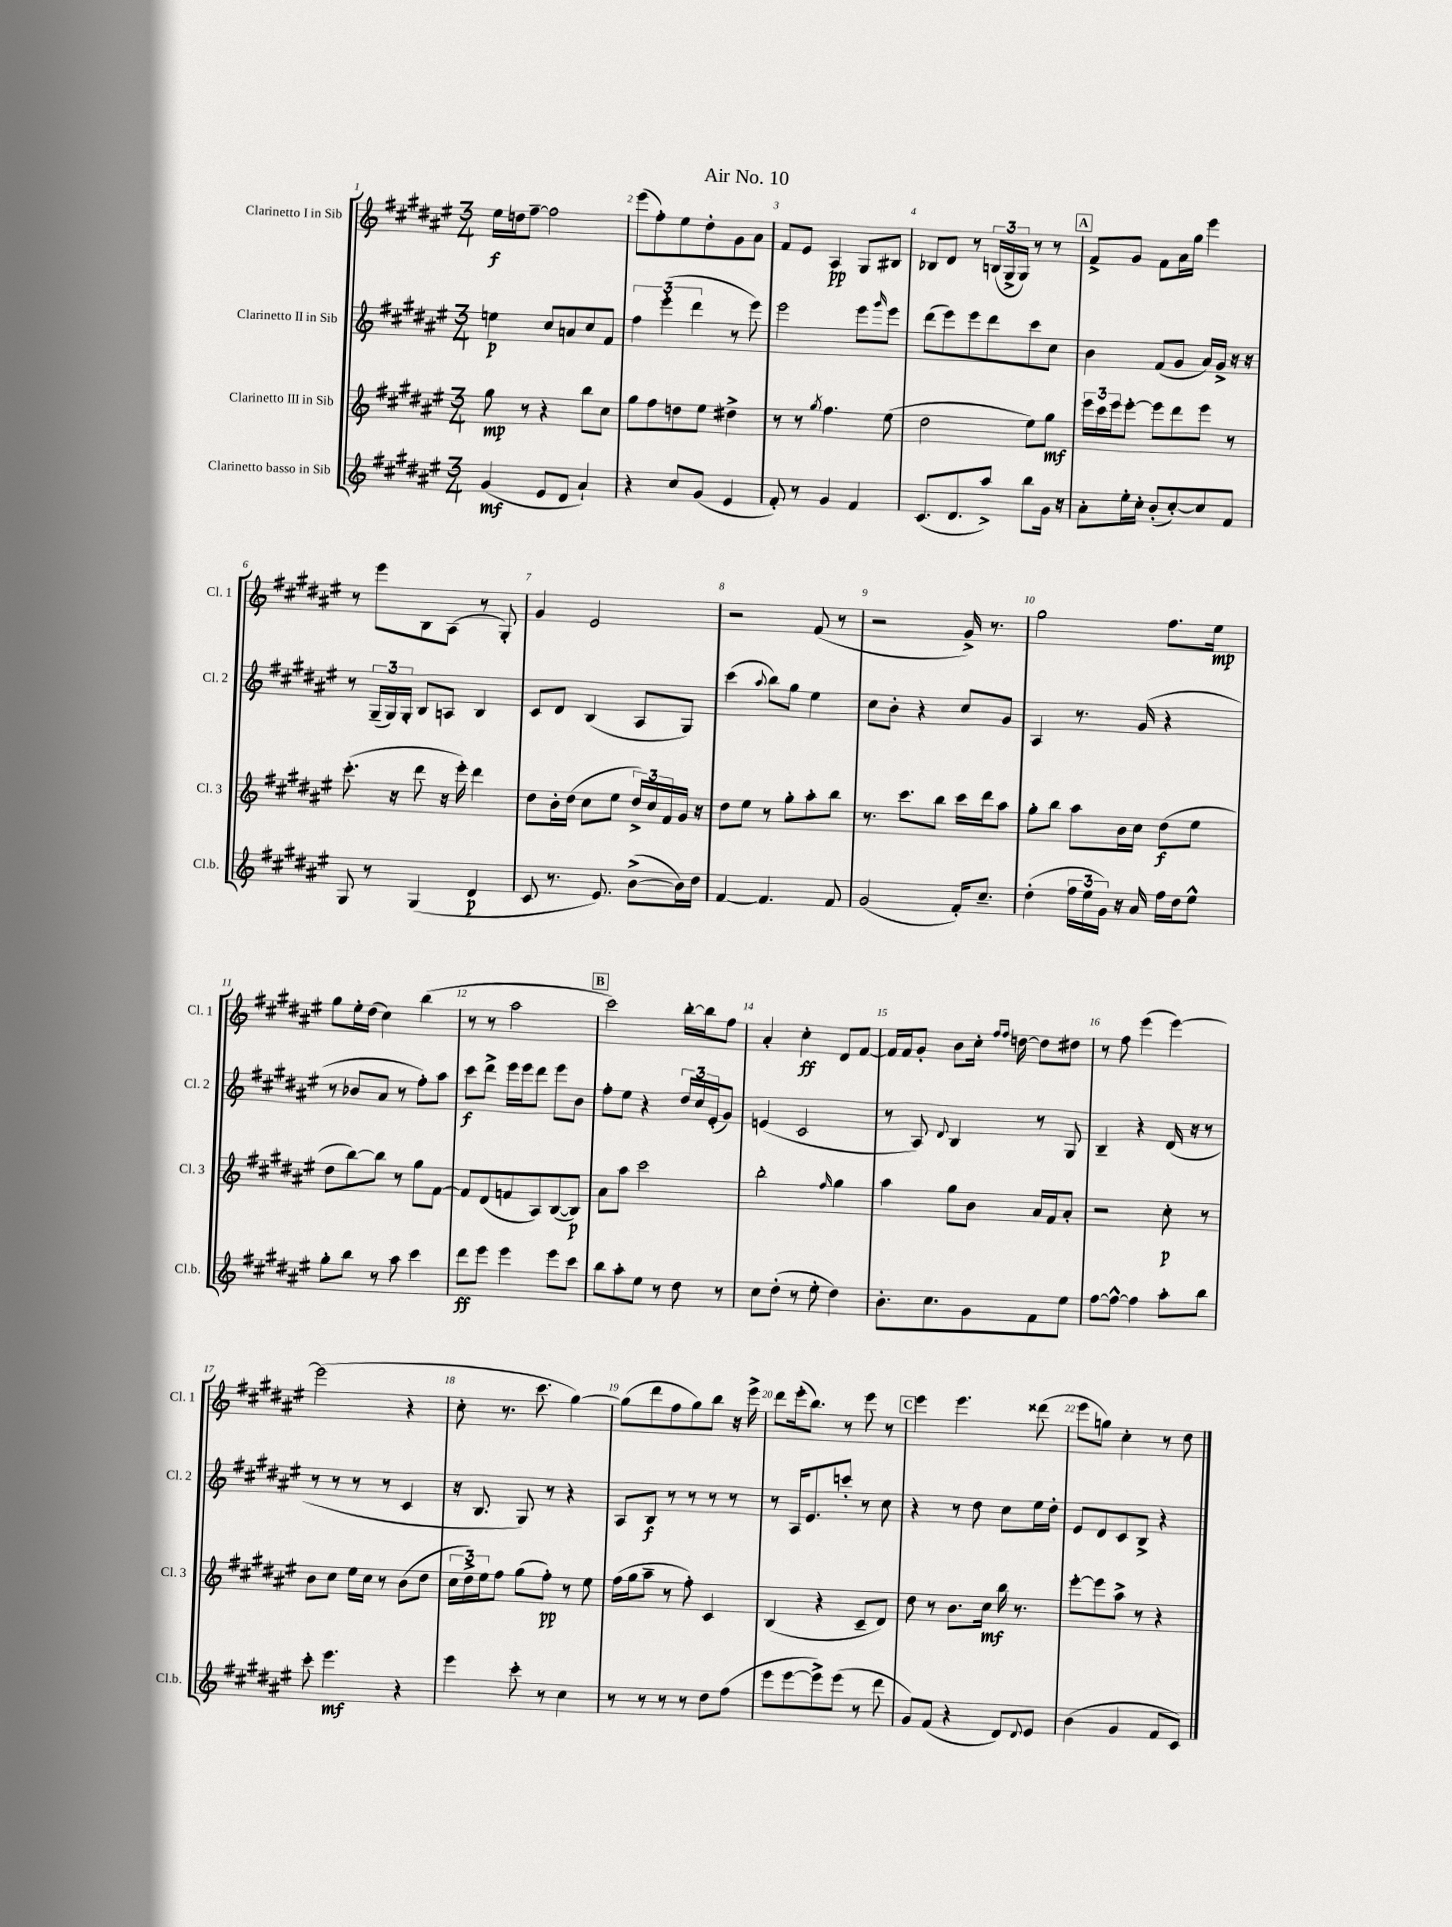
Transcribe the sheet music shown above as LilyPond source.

\header { title = "Air No. 10" }
<<
\new StaffGroup <<
\new Staff = "s0" \with { instrumentName = "Clarinetto I in Sib" shortInstrumentName = "Cl. 1" } {
    \clef treble \key fis \major \numericTimeSignature \time 3/4
    eis''16\f d''16 fis''8~-- fis''2 |
    eis'''8( fis''8-.) eis''8 dis''8-. gis'8 ais'8 |
    fis'8 eis'8 ais4\pp gis8 bis8 |
    bes8 dis'8 r8 \tuplet 3/2 { b16( gis16-> gis16) } r8 r8 |
    \mark \markup { \box "A" } fis'8-> gis'8 fis'8 ais'16 gis''16 eis'''4 |
    r8 eis'''8 b8 ais8( r8 gis8-.) |
    gis'4 eis'2 |
    r2 fis'8( r8 |
    r2 gis'16->) r8. |
    gis''2 fis''8. eis''16\mp |
    gis''8 eis''16-. dis''16( cis''4) b''4( |
    r8 r8 ais''2 |
    \mark \markup { \box "B" } cis'''2) b''16~-. b''16 fis''8 |
    ais'4-. cis''4-.\ff dis'8 fis'8~ |
    fis'16 fis'16 gis'8-. b'8 cis''16-. \grace { fis''16 fis''16 } d''16~ d''8 dis''8 |
    r8 fis''8 eis'''4( eis'''4~) |
    eis'''2( r4 |
    cis''8-. r8. cis'''8. gis''4~) |
    gis''8( dis'''8 fis''8 gis''8) b''8 r16 eis'''16-> |
    dis'''8 eis'''16-.( b''8.) r8 eis'''8 r8 |
    \mark \markup { \box "C" } eis'''4 eis'''4. disis'''8( |
    eis'''8 g''8) cis''4-. r8 dis''8 \bar "|." |
}
\new Staff = "s1" \with { instrumentName = "Clarinetto II in Sib" shortInstrumentName = "Cl. 2" } {
    \clef treble \key fis \major \numericTimeSignature \time 3/4
    e''4\p cis''8 a'8 cis''8 fis'8 |
    \tuplet 3/2 { fis''4 eis'''4-.( dis'''4 } r8 eis'''8) |
    eis'''2 eis'''8 \grace { gis'''16 } eis'''8 |
    dis'''8( eis'''8) eis'''8 dis'''8 cis'''8 cis''8 |
    \mark \markup { \box "A" } b'4 fis'8( gis'8 ais'16) gis'16-> r16 r16 |
    r8 \tuplet 3/2 { gis16--( gis16) gis16-. } b8 a8 b4 |
    cis'8 dis'8 b4( ais8 gis8) |
    cis'''4( \appoggiatura { ais''8 } b''8) gis''8 eis''4 |
    cis''8 b'8-. r4 cis''8 gis'8 |
    ais4 r8. gis'16( r4 |
    r8 bes'8 ais'8 r8 fis''8-.) ais''8 |
    cis'''8\f dis'''8-> eis'''16 eis'''16 dis'''8 eis'''8 b'8 |
    \mark \markup { \box "B" } fis''8-. eis''8 r4 \tuplet 3/2 { dis''16 cis''16 eis'16-.( } gis'8) |
    e'4( cis'2 |
    r8 ais8) \appoggiatura { dis'8 } b4 r8 gis8 |
    b4-- r4 dis'16( r16 r8 |
    r8 r8 r8 r8 cis'4 |
    r16 b8. gis8) r8 r4 |
    ais8 b8\f r8 r8 r8 r8 |
    r8 ais16 eis'8. c'''8-. r8 cis''8 |
    \mark \markup { \box "C" } r4 r8 dis''8 cis''8 eis''16 dis''16-. |
    eis'8 dis'8 cis'8 b8-> r4 \bar "|." |
}
\new Staff = "s2" \with { instrumentName = "Clarinetto III in Sib" shortInstrumentName = "Cl. 3" } {
    \clef treble \key fis \major \numericTimeSignature \time 3/4
    gis''8\mp r8 r4 b''8 cis''8 |
    gis''8 fis''8 d''8 eis''8 dis''4-> |
    r8 r8 \acciaccatura { gis''8 } fis''4. eis''8( |
    dis''2 eis''8) gis''8\mf |
    \mark \markup { \box "A" } \tuplet 3/2 { eis'''16 cis'''16 eis'''16 } eis'''8~-. eis'''8 dis'''8 eis'''8 r8 |
    cis'''8.-.( r16 dis'''8 r16 eis'''16-.) dis'''4 |
    dis''8 b'16-. dis''16( cis''8 eis''8 \tuplet 3/2 { dis''16->) cis''16 fis'16 } gis'16 r16 |
    dis''8 eis''8 r8 gis''8-. ais''8-. b''8 |
    r8. cis'''8. b''8 cis'''16 dis'''16 ais''8 |
    gis''8-. b''8 ais''8 b'16 cis''16 dis''8\f( eis''8 |
    dis''8 b''8~) b''8 r8 gis''8 fis'8~ |
    fis'8 dis'8( f'8 ais8) b8~( b8\p) |
    \mark \markup { \box "B" } ais'8 ais''8 cis'''2 |
    b''2-. \grace { fis''16 } gis''4 |
    ais''4 gis''8 b'8 ais'16 fis'16 ais'8-. |
    r2 cis''8-.\p r8 |
    b'8 cis''8 eis''16 cis''16 r8 b'8( dis''8 |
    \tuplet 3/2 { cis''16 dis''16->) eis''16 } fis''8 gis''8( fis''8-.\pp) r8 eis''8 |
    fis''16( gis''16 ais''8-- r8 fis''8-.) cis'4 |
    b4( r4 cis'8-- dis'8) |
    \mark \markup { \box "C" } dis''8 r8 b'8. cis''16\mf b''16 r8. |
    eis'''8~-. eis'''8 ais''8-> r8 r4 \bar "|." |
}
\new Staff = "s3" \with { instrumentName = "Clarinetto basso in Sib" shortInstrumentName = "Cl.b." } {
    \clef treble \key fis \major \numericTimeSignature \time 3/4
    gis'4\mf( eis'8 dis'8 ais'4-!) |
    r4 cis''8 gis'8( eis'4 |
    fis'8-.) r8 gis'4 fis'4 |
    cis'8.( dis'8. ais''8->) b''8 gis'16 r16 |
    \mark \markup { \box "A" } ais'8-. eis''16-. cis''16-. b'8-.( cis''8~-.) cis''8 fis'8 |
    gis8 r8 gis4( dis'4\p |
    cis'8 r8. eis'8.) b'8~->( b'16) dis''16 |
    fis'4~ fis'4. fis'8 |
    gis'2( fis'16-.) cis''8.-- |
    dis''4-.( \tuplet 3/2 { fis''16 eis''16 gis'16) } r16 ais'16 fis''16 dis''16 eis''8-^ |
    gis''8-. b''8 r8 ais''8 cis'''4 |
    dis'''8\ff eis'''8 eis'''4 eis'''8 cis'''8 |
    \mark \markup { \box "B" } b''8 ais''8-. eis''8 r8 dis''8 r8 |
    cis''8 dis''8-.( r8 eis''8-. dis''4) |
    b'8.-. cis''8. gis'8 fis'8 eis''8 |
    fis''8~ fis''8~-^ fis''4 ais''8-. b''8 |
    cis'''8-. eis'''4.\mf r4 |
    eis'''4 cis'''8-. r8 cis''4 |
    r8 r8 r8 r8 dis''8 fis''8( |
    eis'''8 eis'''8~ eis'''8->) eis'''8( r8 dis'''8 |
    \mark \markup { \box "C" } gis'8) fis'8( r4 dis'8) \appoggiatura { dis'8 } eis'8 |
    b'4( gis'4 fis'8 cis'8) \bar "|." |
}
>>
>>
\layout { \context { \Score \override BarNumber.break-visibility = ##(#f #t #t) barNumberVisibility = #all-bar-numbers-visible } }
